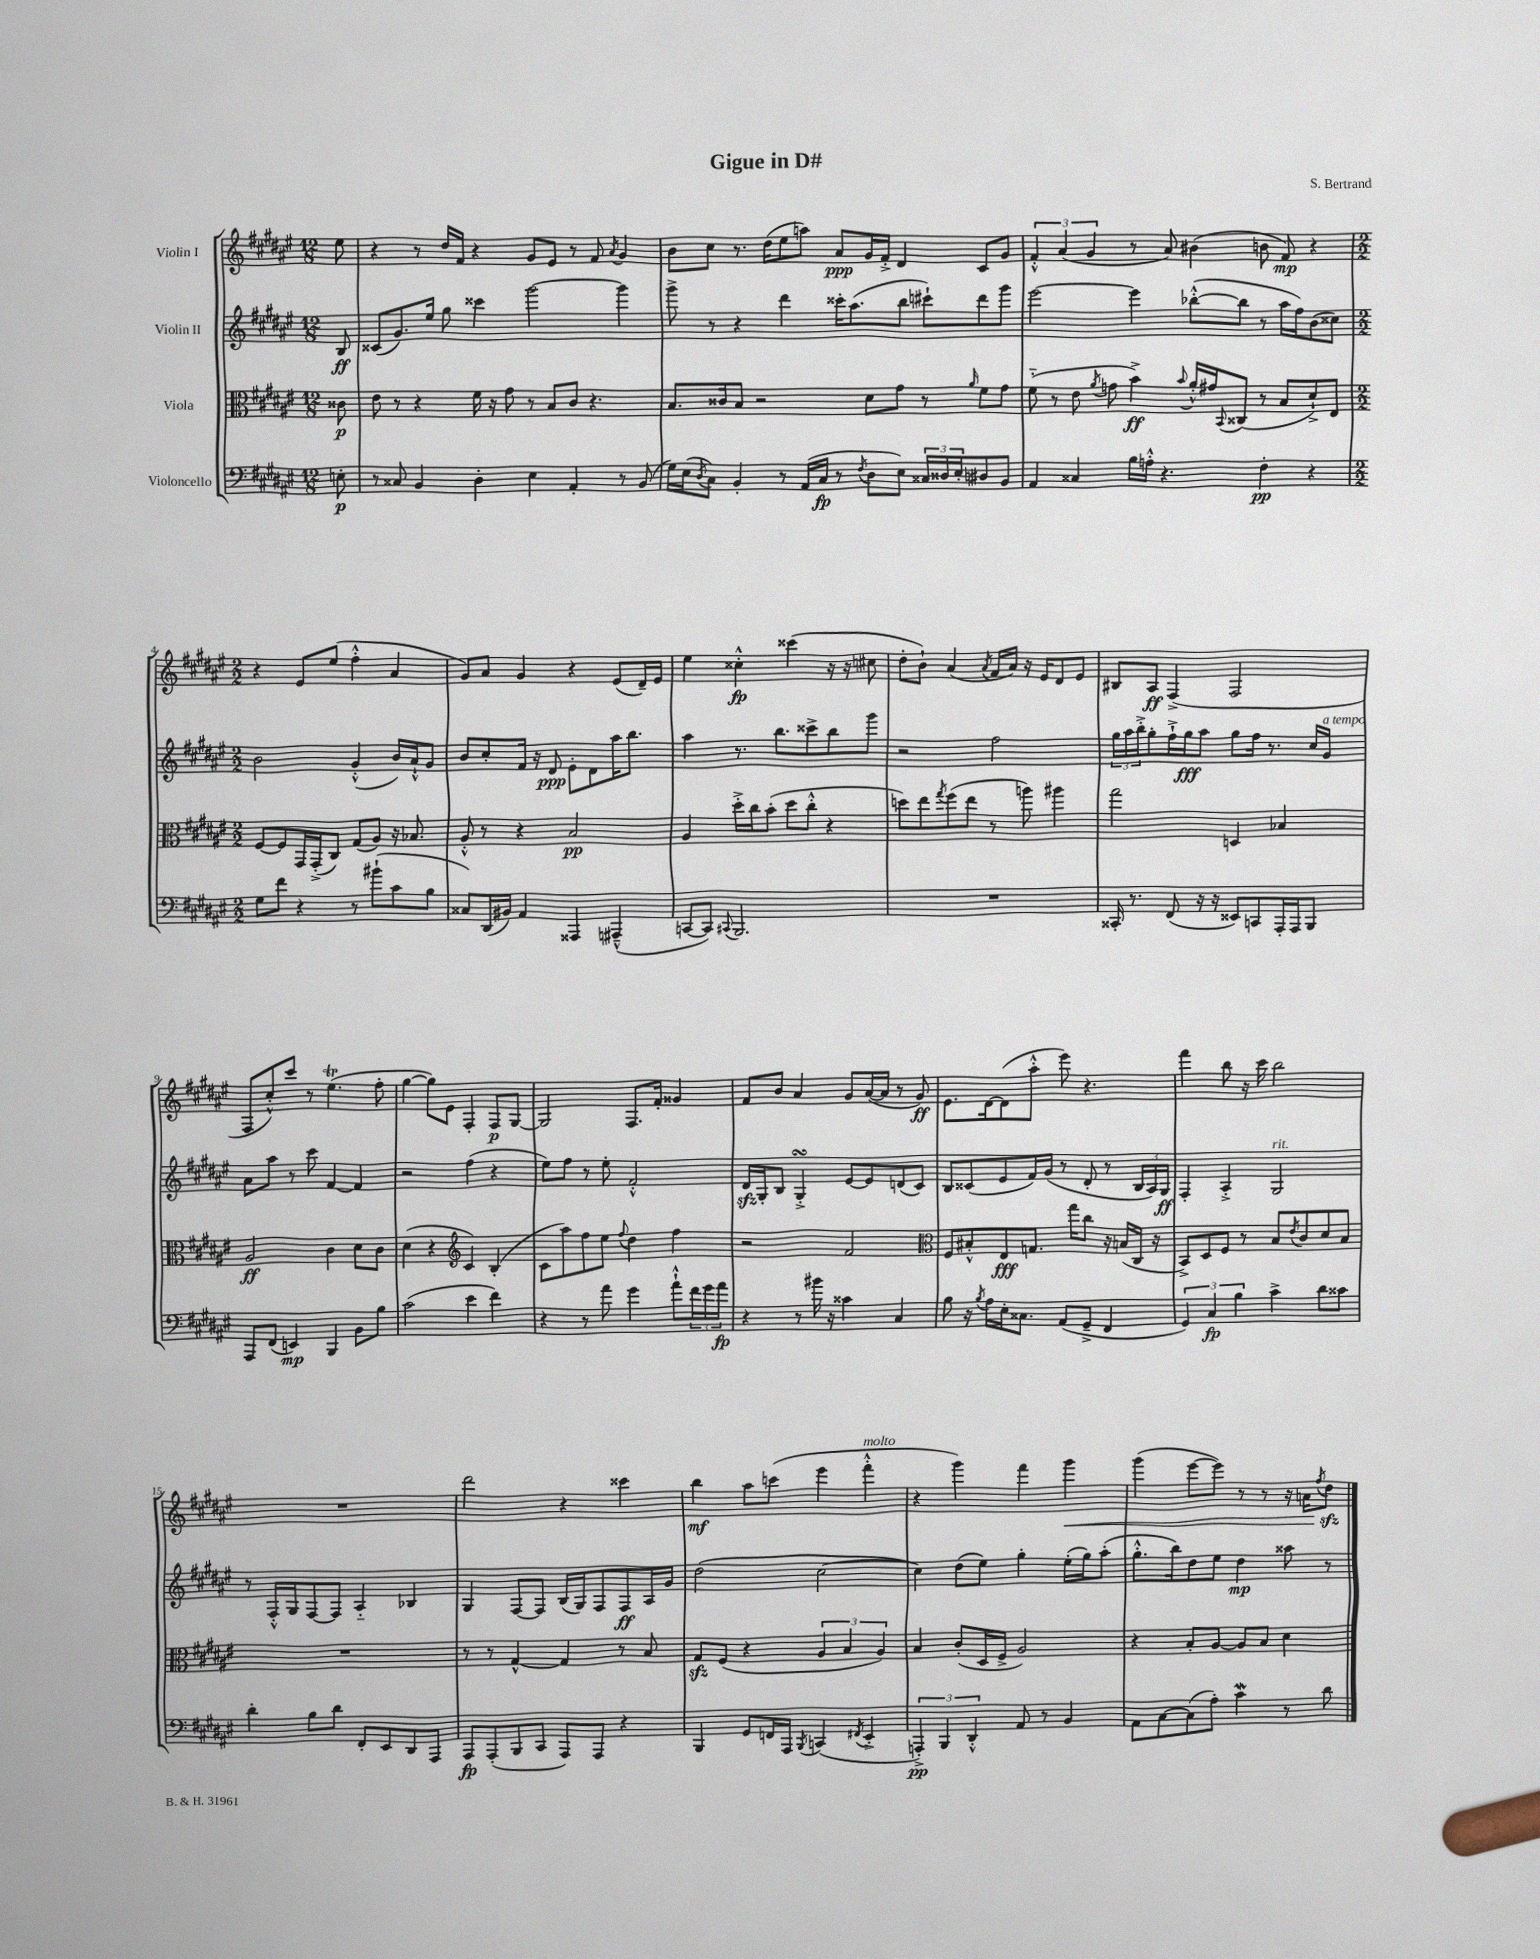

**kern	**dynam	**kern	**dynam	**kern	**dynam	**kern	**dynam
*part4	*part4	*part3	*part3	*part2	*part2	*part1	*part1
*staff4	*staff4	*staff3	*staff3	*staff2	*staff2	*staff1	*staff1
*I"Violoncello	*	*I"Viola	*	*I"Violin II	*	*I"Violin I	*
*clefF4	*	*clefC3	*	*clefG2	*	*clefG2	*
*k[f#c#g#d#a#e#]	*	*k[f#c#g#d#a#e#]	*	*k[f#c#g#d#a#e#]	*	*k[f#c#g#d#a#e#]	*
*M12/8	*	*M12/8	*	*M12/8	*	*M12/8	*
=	=	=	=	=	=	=	=
8En'\	p	8c##X\	p	8B/	ff	8ee#\	.
=1	=1	=1	=1	=1	=1	=1	=1
8r	.	8e#\	.	(8c##X/L	.	4r	.
8C##X/	.	8r	.	8.g#/)	.	.	.
4BB/	.	4r	.	.	.	8r	.
.	.	.	.	16ee#/Jk	.	.	.
.	.	.	.	8gg#\	.	16dd#/LL	.
.	.	.	.	.	.	16f#/JJ	.
4D#'\	.	16f#\	.	4ccc##X\	.	4r	.
.	.	16r	.	.	.	.	.
.	.	8g#\	.	.	.	.	.
4E#\	.	8r	.	[2ggg#\	.	8g#/L	.
.	.	8B/L	.	.	.	8e#/J	.
4AA#'/	.	8c#/J	.	.	.	8r	.
.	.	4.r	.	.	.	8f#/	.
.	.	.	.	.	.	8qa#/	.
8r	.	.	.	4ggg#\]	.	4g#/	.
(8BB/	.	.	.	.	.	.	.
=2	=2	=2	=2	=2	=2	=2	=2
16G#\LL)	.	8.B/L	.	8ggg#^\	.	8b\L	.
(16E#\J	.	.	.	.	.	.	.
8qD#/	.	.	.	.	.	.	.
8C#\J)	.	.	.	8r	.	8cc#\J	.
.	.	16c##X/k	.	.	.	.	.
4BB'/	.	8B/J	.	4r	.	8.r	.
.	.	2r	.	.	.	.	.
.	.	.	.	.	.	(16dd#\KL	.
8r	.	.	.	4ddd#\	.	8ee#\	.
(16AA#/LL	.	.	.	.	.	8aan\J)	.
16C#/JJ	fp	.	.	.	.	.	.
8r	.	.	.	16ccc##X'\KL	.	8a#/L	ppp
.	.	.	.	(8.aa#\	.	.	.
8qF#/	.	.	.	.	.	.	.
8D#\L	.	8d#\L	.	.	.	16g#/L	.
.	.	.	.	.	.	16f#'^/JJ	.
8E#\J)	.	8g#\J	.	8bb\J	.	4d#/	.
24C##X/LL	.	8r	.	8ccc#X`\L)	.	.	.
24D##X/	.	.	.	.	.	.	.
24E#'/J	.	.	.	.	.	.	.
.	.	16qqa#/	.	.	.	.	.
8D#X/	.	8f#\L	.	8ddd#\	.	8c#/L	.
8BB/J	.	8g#\J	.	8ggg#\J	.	8g#/J	.
=3	=3	=3	=3	=3	=3	=3	=3
4AA#/	.	(8f#\	.	[2eee#\	.	6f#'^^/	.
.	.	8r	.	.	.	.	.
.	.	.	.	.	.	(6a#/	.
4C##X/	.	8e#\	.	.	.	.	.
.	.	.	.	.	.	6g#/	.
.	.	8qa#/	.	.	.	.	.
.	.	8gn\	.	.	.	.	.
16B\LL	.	4b^\)	ff	4eee#\]	.	8r	.
16An'^^\JJ	.	.	.	.	.	.	.
4.r	.	.	.	.	.	8a#/)	.
.	.	8qqb/	.	.	.	.	.
.	.	16a#'^^/LL	.	([8bb-X'^^\L	.	(4b#X\	.
.	.	16g#X/J	.	.	.	.	.
.	.	8qqBB/	.	.	.	.	.
.	.	(8C##X/J	.	8bb-\J]	.	.	.
4F#'\	pp	8r	.	8r	.	8bn\	.
.	.	8B/L	.	16aa#\LL	.	8f#/)	mp
.	.	.	.	16ff#\J)	.	.	.
4r	.	8d#`^/)	.	(8b\	.	4r	.
.	.	8E#/J	.	8cc##X\J)	.	.	.
!!LO:LB:g=z
=4	=4	=4	=4	=4	=4	=4	=4
*M2/2	*	*M2/2	*	*M2/2	*	*M2/2	*
8G#\L	.	[8F#/L	.	2b\	.	4r	.
8f#\J	.	8F#/]	.	.	.	.	.
4r	.	16GG#/L	.	.	.	8e#/L	.
.	.	(16GG#'^/J	.	.	.	.	.
.	.	8C#/J)	.	.	.	(8ee#/J	.
8r	.	(8G#/L	.	(4g#'^^/	.	4ff#'^^\	.
(8b#X`\L	.	8A#/J)	.	.	.	.	.
8c#\	.	16r	.	16b/LL)	.	4a#/	.
.	.	8.B-X/	.	16a#`^^/J	.	.	.
8B\J	.	.	.	8g#/J	.	.	.
=5	=5	=5	=5	=5	=5	=5	=5
8C##X/L)	.	8A#'^^/	.	8b/L	.	8g#/L)	.
(16DD#/L	.	8r	.	8cc#'/	.	8a#/J	.
16BB#X/JJ)	.	.	.	.	.	.	.
4AA#/	.	4r	.	16f#/Jk	.	4g#/	.
.	.	.	.	16r	.	.	.
.	.	.	.	8d#/	ppp	.	.
4AAA##X/	.	2B/	pp	8e#'\L	.	4r	.
.	.	.	.	8d#\	.	.	.
(4AAA#X~^^/	.	.	.	16aa#\K	.	(8e#/L	.
.	.	.	.	8.bb\J	.	.	.
.	.	.	.	.	.	16d#~/L)	.
.	.	.	.	.	.	16e#/JJ	.
=6	=6	=6	=6	=6	=6	=6	=6
[8CCn/L	.	4A#/	.	4aa#\	.	4ee#\	.
8CC/J])	.	.	.	.	.	.	.
8qqCC#X/	.	.	.	.	.	.	.
2.BBB/	.	16dd#'^\LL	.	8.r	.	4cc##X'^^\	fp
.	.	16cc#\J	.	.	.	.	.
.	.	(8b'\J	.	.	.	.	.
.	.	.	.	8.bb\L	.	.	.
.	.	8dd#\L	.	.	.	(4ccc##X\	.
.	.	8cc#'^^\J	.	8ccc##X^\	.	.	.
.	.	4r	.	8bb\	.	16r	.
.	.	.	.	.	.	16r	.
.	.	.	.	8ggg#\J	.	8cc#X\	.
=7	=7	=7	=7	=7	=7	=7	=7
1r	.	8ddn\L)	.	2r	.	8dd#'\L	.
.	.	8ee#\	.	.	.	8b`\J)	.
.	.	8qgg#/	.	.	.	.	.
.	.	(8ff#\	.	.	.	(4a#/	.
.	.	8ee#\J	.	.	.	.	.
.	.	.	.	.	.	8qa#/	.
.	.	8r	.	2ff#\	.	16f#/LL	.
.	.	.	.	.	.	16a#/JJ)	.
.	.	8aan\)	.	.	.	16r	.
.	.	.	.	.	.	16e#/KL	.
.	.	4aa#X\	.	.	.	8d#/	.
.	.	.	.	.	.	8e#/J	.
=8	=8	=8	=8	=8	=8	=8	=8
16CC##X'/	.	2gg#\	.	24gg#\LL	.	8B#X/L	.
.	.	.	.	24aa#\	.	.	.
8.r	.	.	.	.	.	.	.
.	.	.	.	24bb'^\J	.	.	.
.	.	.	.	8gg#'\	.	8A#/J	ff
(8FF#/	.	.	.	16ff#`^\L	.	(4F#^/	.
.	.	.	.	16gg#\J	fff	.	.
16r	.	.	.	8aa#\J	.	.	.
16r	.	.	.	.	.	.	.
8EE##X/L)	.	4Dn/	.	8gg#\L	.	2F#/	.
8CCn/	.	.	.	16ff#\Jk	.	.	.
.	.	.	.	8.r	.	.	.
16AAA#'/L	.	4B-X/	.	.	.	.	.
16AAA#/J	.	.	.	.	.	.	.
8BBB/J	.	.	.	16cc#/LL	.	.	.
!	!	!	!	!LO:TX:a:i:t=a tempo	!	!	!
.	.	.	.	16g#/JJ	.	.	.
!!LO:LB:g=z
=9	=9	=9	=9	=9	=9	=9	=9
8AAA#/L	.	2A#/	ff	8a#\L	.	8F#/L	.
(8FF#/J	.	.	.	8aa#\J	.	8cc#'^^/)	.
4EEn/)	mp	.	.	8r	.	8ccc#/J	.
.	.	.	.	8ccc#\	.	8r	.
4BBB/	.	4c#\	.	[4f#/	.	(4.ee#t\	.
8BB\L	.	8d#\L	.	4f#/]	.	.	.
8B\J	.	8c#\J	.	.	.	8ff#'\	.
=10	=10	=10	=10	=10	=10	=10	=10
(2c#\	.	(4d#\	.	2r	.	[4gg#\	.
.	.	4r	.	.	.	8gg#\L])	.
.	.	.	.	.	.	8e#\J	.
*	*	*clefG2	*	*	*	*	*
4e#\	.	4c#/)	.	(4ff#\	.	4F#'/	.
4f#\)	.	(4B'/	.	4r	.	8F#/L	p
.	.	.	.	.	.	[8G#/J	.
=11	=11	=11	=11	=11	=11	=11	=11
4r	.	8c#\L	.	8ee#\L)	.	2G#/]	.
.	.	8aa#\)	.	8ff#\J	.	.	.
8r	.	8ff#\	.	8r	.	.	.
8a#\	.	8ee#\J	.	8ee#'\	.	.	.
.	.	8qqff#/	.	.	.	.	.
4g#\	.	4dd#\	.	2f#'^^/	.	8.F#/L	.
.	.	.	.	.	.	16f#'/Jk	.
8a#`^^\L	.	4ff#\	.	.	.	4g##X/	.
24f#\L	.	.	.	.	.	.	.
24g#\	.	.	.	.	.	.	.
24a#\JJ	fp	.	.	.	.	.	.
=12	=12	=12	=12	=12	=12	=12	=12
4r	.	2r	.	16d#zz/LL	.	8f#/L	.
.	.	.	.	16G#'/J	.	.	.
.	.	.	.	8B/J	.	8b/J	.
8r	.	.	.	4G#sSSS'^/	.	4a#/	.
16b#X\	.	.	.	.	.	.	.
16r	.	.	.	.	.	.	.
4c##X\	.	2f#/	.	[8e#/L	.	8g#/L	.
.	.	.	.	8e#/]	.	([16a#/L	.
.	.	.	.	.	.	16a#/JJ]	.
4C#/	.	.	.	(8dn/	.	8r	.
.	.	.	.	8c#/J)	.	8g#/)	ff
=13	=13	=13	=13	=13	=13	=13	=13
*	*	*clefC3	*	*	*	*	*
8B\	.	8F#/L	.	8B/L	.	8.e#\L	.
16r	.	8B#X'^^/	.	(8c##X/	.	.	.
8qB/	.	.	.	.	.	.	.
16A#\LL	.	.	.	.	.	[16d#\k	.
16E#'\J	.	8E#/	fff	8e#/	.	(8d#\]	.
8.C##X\J	.	.	.	.	.	.	.
.	.	8.Gn/J	.	16f#/L)	.	8aa#'^^\J	.
.	.	.	.	(16g#/JJ	.	.	.
(8AA#/L	.	.	.	8r	.	8eee#\)	.
.	.	16gg#\KL	.	.	.	.	.
8GG#~^/J	.	8cc#\J	.	8d#'/	.	4.r	.
4FF#/	.	16r	.	8r	.	.	.
.	.	(16Bn/LL	.	.	.	.	.
.	.	16C#/JJ	.	24B/LL	.	.	.
.	.	.	.	24A#/)	.	.	.
.	.	16r	.	.	.	.	.
.	.	.	.	24G#/JJ	ff	.	.
=14	=14	=14	=14	=14	=14	=14	=14
6GG#/)	.	8BB^/L)	.	4F#'/	.	4fff#\	.
.	.	8D#/	.	.	.	.	.
6C#/	fp	.	.	.	.	.	.
.	.	8F#/J	.	4A#'^/	.	8bb\	.
6B\	.	.	.	.	.	.	.
.	.	8r	.	.	.	16r	.
.	.	.	.	.	.	16ccc#\	.
!	!	!	!	!LO:TX:a:i:t=rit.	!	!	!
4c#^\	.	8B/L	.	2G#/	.	2bb\	.
.	.	8qe#/	.	.	.	.	.
.	.	8c#/	.	.	.	.	.
8d#\L	.	8d#/	.	.	.	.	.
8c##X\J	.	8B/J	.	.	.	.	.
!!LO:LB:g=z
=15	=15	=15	=15	=15	=15	=15	=15
4d#'\	.	1r	.	8r	.	1r	.
.	.	.	.	16F#'^^/LL	.	.	.
.	.	.	.	16G#/J	.	.	.
8B\L	.	.	.	[8F#/	.	.	.
8d#\J	.	.	.	8F#/J]	.	.	.
8FF#'/L	.	.	.	4A#/	.	.	.
8EE#/	.	.	.	.	.	.	.
8DD#/	.	.	.	4B-X/	.	.	.
8AAA#/J	.	.	.	.	.	.	.
=16	=16	=16	=16	=16	=16	=16	=16
8AAA#/L	fp	8r	.	4G#/	.	2ddd#\	.
(8AAA#'/	.	8r	.	.	.	.	.
8BBB/	.	[4G#^^/	.	[8F#/L	.	.	.
8CC#/J	.	.	.	8F#/J]	.	.	.
8AAA#/L)	.	4G#/]	.	(16B/LL	.	4r	.
.	.	.	.	16G#/J)	.	.	.
8AAA#/J	.	.	.	8F#/	.	.	.
4r	.	8r	.	8F#/	ff	4ccc##X\	.
.	.	8B/	.	16A#/L	.	.	.
.	.	.	.	16g#/JJ	.	.	.
=17	=17	=17	=17	=17	=17	=17	=17
4BBB/	.	8G#zz/L	.	(2dd#\	.	4bb\	mf
.	.	(8F#/J	.	.	.	.	.
8GG#/L	.	4r	.	.	.	8aa#\L	.
16FFn/L	.	.	.	.	.	(8cccn\J	.
16AAA#/JJ	.	.	.	.	.	.	.
8qBBB/	.	.	.	.	.	.	.
(4CCn/	.	6A#/	.	[2cc#\	.	4eee#\	.
.	.	6B/	.	.	.	.	.
8qFF#X/	.	.	.	.	.	.	.
!	!	!	!	!	!	!LO:TX:a:i:t=molto	!
4EE#'^/	.	.	.	.	.	4fff#'^^\	.
.	.	6A#/)	.	.	.	.	.
=18	=18	=18	=18	=18	=18	=18	=18
6AAAn'^/)	pp	4B/	.	4cc#\])	.	4r	.
6BBB/	.	.	.	.	.	.	.
.	.	(8c#'/L	.	(8dd#\L	.	4ggg#\)	.
6DD#'^^/	.	.	.	.	.	.	.
.	.	16D#/L	.	8ee#\J)	.	.	.
.	.	16F#^/JJ	.	.	.	.	.
8AA#/	.	2A#/)	.	4gg#'\	.	4fff#\	.
8r	.	.	.	.	.	.	.
!	!	!	!	!	!	!	!LO:HP:b
4BB/	.	.	.	(16ee#'\LL	.	4ggg#\	<
.	.	.	.	16gg#\J)	.	.	.
.	.	.	.	(8aa#'\J	.	.	.
=19	=19	=19	=19	=19	=19	=19	=19
8AA#\L	.	4r	.	8.gg#'^^\L	.	(4ggg#\	.
[8C#\	.	.	.	.	.	.	.
.	.	.	.	16bb\k)	.	.	.
(8C#\]	.	8B'/L	.	8dd#\	.	[8eee#\L	.
8A#'\J)	.	[8A#/J	.	8ee#\J	.	8eee#\J])	.
4c#W\	.	8A#/L]	.	4dd#\	mp	8r	.
.	.	8B/J	.	.	.	8r	.
8r	.	4d#\	.	8aa##X\	.	16r	.
.	.	.	.	.	.	16an\KL	.
.	.	.	.	.	.	8qff#/	.
8d#\	.	.	.	8r	.	8dd#zz\J	.
.	.	.	.	.	.	.	[
==	==	==	==	==	==	==	==
*-	*-	*-	*-	*-	*-	*-	*-
